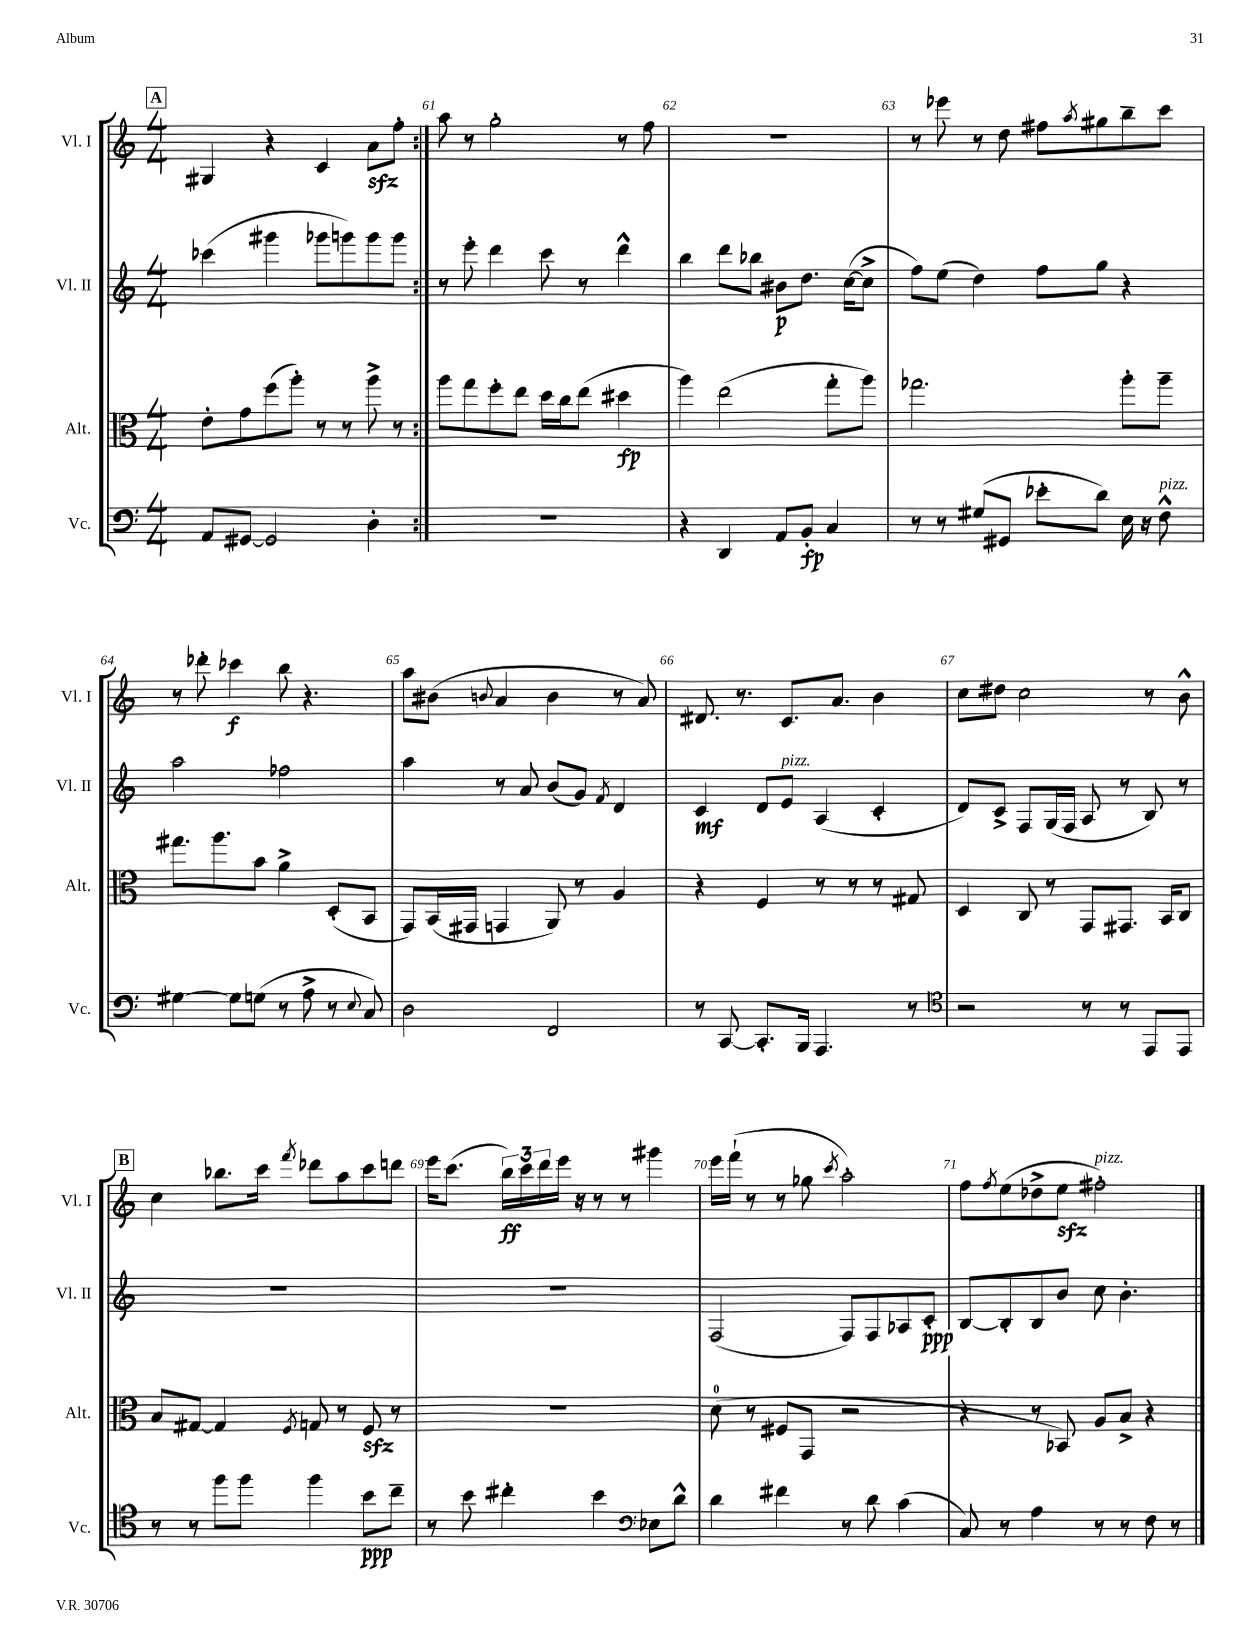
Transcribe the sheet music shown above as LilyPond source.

<<
\new StaffGroup <<
\new Staff = "s0" \with { instrumentName = "Vl. I" shortInstrumentName = "Vl. I" } {
    \clef treble \key c \major \numericTimeSignature \time 4/4
    \repeat volta 2 { \mark \markup { \box "A" } gis4 r4 c'4 a'8\sfz f''8-. | }
    a''8 r8 g''2-. r8 f''8 |
    R1 |
    r8 ees'''8 r8 d''8 fis''8 \acciaccatura { a''8 } gis''8 b''8-- c'''8 |
    r8 des'''8-. ces'''4\f b''8 r4. |
    a''8 bis'8( \appoggiatura { b'8 } a'4 b'4 r8 a'8) |
    dis'8. r8. c'8. a'8. b'4 |
    c''8 dis''8 c''2 r8 b'8-^ |
    \mark \markup { \box "B" } c''4 bes''8. c'''16 \acciaccatura { f'''8 } des'''8 a''8 c'''8 d'''8 |
    e'''16 c'''8.( \tuplet 3/2 { b''16\ff) c'''16 d'''16 } e'''16 r16 r8 r8 gis'''4 |
    e'''16 f'''16-!( r8 r8 ges''8 \acciaccatura { c'''8 } a''2-.) |
    f''8 \acciaccatura { f''8 } e''8( des''8-> e''8\sfz fis''2-.^\markup { \italic "pizz." }) \bar "|." |
}
\new Staff = "s1" \with { instrumentName = "Vl. II" shortInstrumentName = "Vl. II" } {
    \clef treble \key c \major \numericTimeSignature \time 4/4
    \repeat volta 2 { \mark \markup { \box "A" } ces'''4( gis'''4 ges'''8 g'''8) g'''8 g'''8 | }
    r8 e'''8-. d'''4 c'''8 r8 d'''4-^ |
    b''4 d'''8 bes''8 bis'8\p d''8. c''16~( c''8-> |
    f''8) e''8( d''4) f''8 g''8 r4 |
    a''2 fes''2 |
    a''4 r8 a'8 b'8( g'8) \acciaccatura { f'8 } d'4 |
    c'4\mf d'8 e'8^\markup { \italic "pizz." } a4( c'4-. |
    d'8) c'8-> f8 g16( f16 a8 r8 b8) r8 |
    \mark \markup { \box "B" } R1 |
    R1 |
    f2( f8) f8 aes8 c'8-.\ppp |
    b8~ b8-. b8 b'8 c''8 b'4.-. \bar "|." |
}
\new Staff = "s2" \with { instrumentName = "Alt." shortInstrumentName = "Alt." } {
    \clef alto \key c \major \numericTimeSignature \time 4/4
    \repeat volta 2 { \mark \markup { \box "A" } e'8-. g'8 f''8( a''8-.) r8 r8 a''8-> r8 | }
    a''8 g''8 f''8-. e''8 d''16 c''16 e''8( dis''4\fp |
    a''4) e''2( g''8-. a''8) |
    ges''2. a''8-. a''8-- |
    gis''8. a''8. b'8 a'4-> d8-.( b,8 |
    g,8) b,16( gis,16 g,4 a,8) r8 a4 |
    r4 f4 r8 r8 r8 gis8 |
    d4 c8 r8 g,8 gis,8. b,16 c8 |
    \mark \markup { \box "B" } b8 gis8~ gis4 \acciaccatura { f8 } g8 r8 f8\sfz r8 |
    R1 |
    d'8-0( r8 fis8 g,8 r2 |
    r4 r8 bes,8) a8 b8-> r4 \bar "|." |
}
\new Staff = "s3" \with { instrumentName = "Vc." shortInstrumentName = "Vc." } {
    \clef bass \key c \major \numericTimeSignature \time 4/4
    \repeat volta 2 { \mark \markup { \box "A" } a,8 gis,8~ gis,2 d4-. | }
    R1 |
    r4 d,4 a,8 b,8-.\fp c4 |
    r8 r8 gis8( gis,8 ees'8-. d'8) e16 r16 f8-^^\markup { \italic "pizz." } |
    gis4~ gis8 g8( r8 a8-> r8 \appoggiatura { e8 } c8) |
    d2 f,2 |
    r8 c,8~ c,8.-. b,,16 a,,4. r8 |
    \clef tenor r2 r8 r8 e,8 e,8 |
    \mark \markup { \box "B" } r8 r8 f''8 f''8 f''4 b'8\ppp c''8-- |
    r8 b'8 cis''4-. b'4 \clef bass ees8 d'8-^ |
    d'4 fis'4 r8 d'8 c'4( |
    c8) r8 a4 r8 r8 f8 r8 \bar "|." |
}
>>
>>
\layout { \context { \Score currentBarNumber = #60 \override BarNumber.break-visibility = ##(#f #t #t) barNumberVisibility = #all-bar-numbers-visible } }
